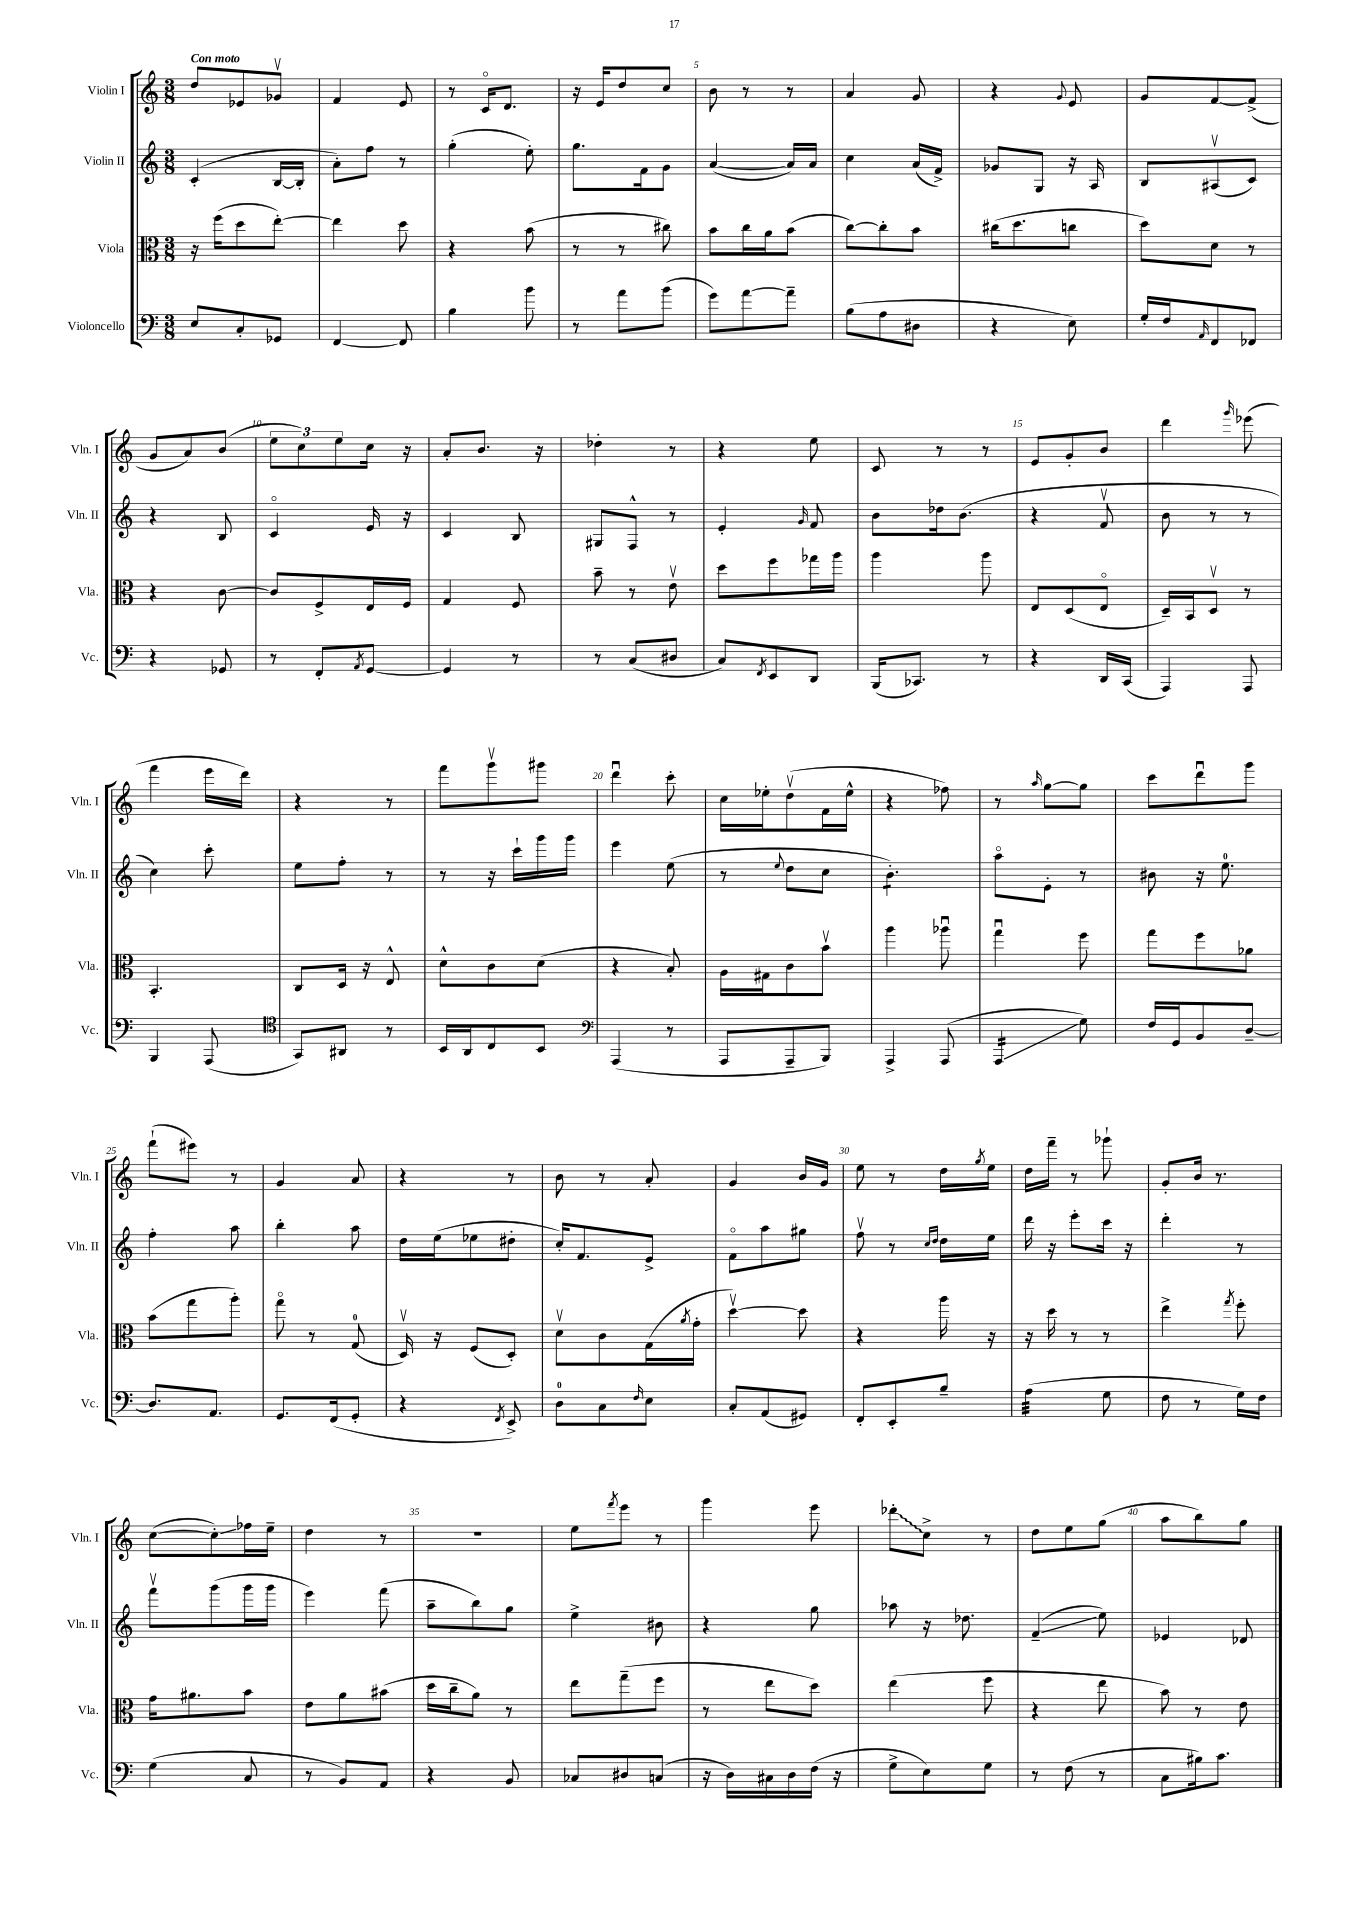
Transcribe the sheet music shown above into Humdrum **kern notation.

**kern	**kern	**kern	**kern
*staff4	*staff3	*staff2	*staff1
*clefF4	*clefC3	*clefG2	*clefG2
*k[]	*k[]	*k[]	*k[]
*M3/8	*M3/8	*M3/8	*M3/8
8E	16r	(4c'	8dd
.	(16ff	.	.
8C'	8dd	.	8e-
8GG-	[8ee')	[16B	8g-v
.	.	16B']	.
=	=	=	=
[4FF	4ee]	8a')	4f
.	.	8ff	.
8FF]	8dd	8r	8e
=	=	=	=
4B	4r	(4gg'	8r
.	.	.	16co
.	.	.	8.d
8b	(8b	8ee')	.
=	=	=	=
8r	8r	8.gg	16r
.	.	.	16e
8a	8r	.	8dd
.	.	16f	.
(8b	8cc#)	8g	8cc
=	=	=	=
8g)	8b	([4a	8b
[8a	16cc	.	8r
.	16a	.	.
8a~]	(8b	16a])	8r
.	.	16a	.
=	=	=	=
(8B	[8cc)	4cc	4a
8A	8cc']	.	.
8D#	8b	(16a	8g
.	.	16f^)	.
=	=	=	=
4r	(16cc#	8g-	4r
.	8.dd	.	.
.	.	8G	.
.	.	.	8qqg
8E)	8cc	16r	8e
.	.	16A	.
=	=	=	=
16G'	8dd)	8B	8g
16F	.	.	.
16qqAA	.	.	.
8FF	8d	(8A#v	[8f
8FF-	8r	8c)	(8f^]
=	=	=	=
4r	4r	4r	8g
.	.	.	8a)
8GG-	[8c	8B	(8b
=	=	=	=
8r	8c]	4co	12ee
.	.	.	12cc)
8FF'	8F^	.	.
.	.	.	12ee
8qAA	.	.	.
[8GG	16E	16e	16cc
.	16F	16r	16r
=	=	=	=
4GG]	4G	4c	8a'
.	.	.	8.b
8r	8F	8B	.
.	.	.	16r
=	=	=	=
8r	8b~	8G#	4dd-'
(8C	8r	8F^^	.
8D#	8ev	8r	8r
=	=	=	=
8C)	8dd	4e'	4r
8qFF	.	.	.
8EE	8ff	.	.
.	.	16qqg	.
8DD	16gg-	8f	8ee
.	16aa	.	.
=	=	=	=
(16BBB	4aa	8b	8c
8.CC-)	.	.	.
.	.	16dd-	8r
.	.	(8.b	.
8r	8aa	.	8r
=	=	=	=
4r	8E	4r	8e
.	(8D	.	8g'
16DD	8Eo	8fv	8b
(16CC	.	.	.
=	=	=	=
4AAA)	16D~)	8b	4ddd
.	16BB	.	.
.	8Dv	8r	.
.	.	.	16qqggg
8AAA	8r	8r	(8eee-
=	=	=	=
4BBB	4.BB'	4cc)	4fff
(8AAA	.	8ccc'	16eee
.	.	.	16ddd)
=	=	=	=
*clefC4	*	*	*
8GG)	8C	8ee	4r
8AA#	16D	8ff'	.
.	16r	.	.
8r	8E^^	8r	8r
=	=	=	=
16BB	8d^^	8r	8fff
16AA	.	.	.
8C	8c	16r	8gggv
.	.	16ccc`	.
8BB	(8d	16ggg	8ggg#
.	.	16ggg	.
=	=	=	=
*clefF4	*	*	*
(4AAA	4r	4eee	4dddu
8r	8B')	(8ee	8ccc'
=	=	=	=
8AAA	16A	8r	16cc
.	16G#	.	16ee-'
.	.	8qqee	.
8AAA~	8c	8dd	(8ddv
8BBB)	8bv	8cc	16f
.	.	.	16ee-^^
=	=	=	=
4AAA^	4aa	4.b')	4r
(8AAA	8aa-u	.	8ff-)
=	=	=	=
4AAA	4ggu	8aao	8r
.	.	.	16qqaa
.	.	8e'	[8gg
8G)	8ff	8r	8gg]
=	=	=	=
16F	8gg	8b#	8ccc
16GG	.	.	.
8BB	8ff	16r	8dddu
.	.	8.ee	.
[8D~	8a-	.	8ggg
=	=	=	=
8.D]	(8b	4ff'	(8fff`
.	8gg	.	8eee#)
8.AA	.	.	.
.	8aa')	8aa	8r
=	=	=	=
8.GG	8ggo	4bb'	4g
.	8r	.	.
(16FF	.	.	.
8GG'	(8G	8aa	8a
=	=	=	=
4r	16Dv)	16dd	4r
.	16r	(16ee	.
.	(8F	8ee-	.
8qFF	.	.	.
8EE^)	8D')	8dd#'	8r
=	=	=	=
8D	8dv	16cc')	8b
.	.	8.f	.
8C	8c	.	8r
16qqF	.	.	.
8E	(16G	8e^	8a'
.	8qa	.	.
.	16g'	.	.
=	=	=	=
8C'	[4ddv)	8fo	4g
(8AA	.	8aa	.
8GG#)	8dd]	8gg#	16b
.	.	.	16g
=	=	=	=
8FF'	4r	8ffv	8ee
8EE'	.	8r	8r
.	.	16qqcc	.
.	.	16qqdd	.
8B~	16aa	16dd	16dd
.	.	.	8qgg
.	16r	16ee	16ee
=	=	=	=
(4A	16r	16ddd	16dd
.	16dd	16r	16fff~
.	8r	8eee'	8r
8G	8r	16ccc	8ggg-`
.	.	16r	.
=	=	=	=
8F	4ee^	4ddd'	8g'
8r	.	.	16b
.	.	.	8.r
.	8qgg	.	.
16G)	8ff'	8r	.
16F	.	.	.
=	=	=	=
(4G	16g	8fffv	([8cc
.	8.a#	.	.
.	.	(8ggg	8cc'])
8C	8b	16ggg	16ff-
.	.	16ggg	16ee~
=	=	=	=
8r	8e	4eee)	4dd
8BB)	8a	.	.
8AA	(8b#	(8fff	8r
=	=	=	=
4r	16dd	8aa~	4.r
.	16cc~	.	.
.	8a)	8bb)	.
8BB	8r	8gg	.
=	=	=	=
8C-	8ee	4ee^	8ee
.	.	.	8qfff
8D#	(8gg~	.	8eee
(8C	8ff	8b#	8r
=	=	=	=
16r	8r	4r	4ggg
16D)	.	.	.
16C#	8ee	.	.
16D	.	.	.
(16F	8dd)	8gg	8eee
16r	.	.	.
=	=	=	=
8G^	(4ee	8aa-	8ddd-'
8E)	.	16r	8cc^
.	.	8.dd-	.
8G	8ff	.	8r
=	=	=	=
8r	4r	(4f~	8dd
(8F	.	.	8ee
8r	8ee	8ee)	(8gg
=	=	=	=
8C	8b)	4e-	8aa
16B#)	8r	.	8bb)
8.c	.	.	.
.	8e	8d-	8gg
==	==	==	==
*-	*-	*-	*-
